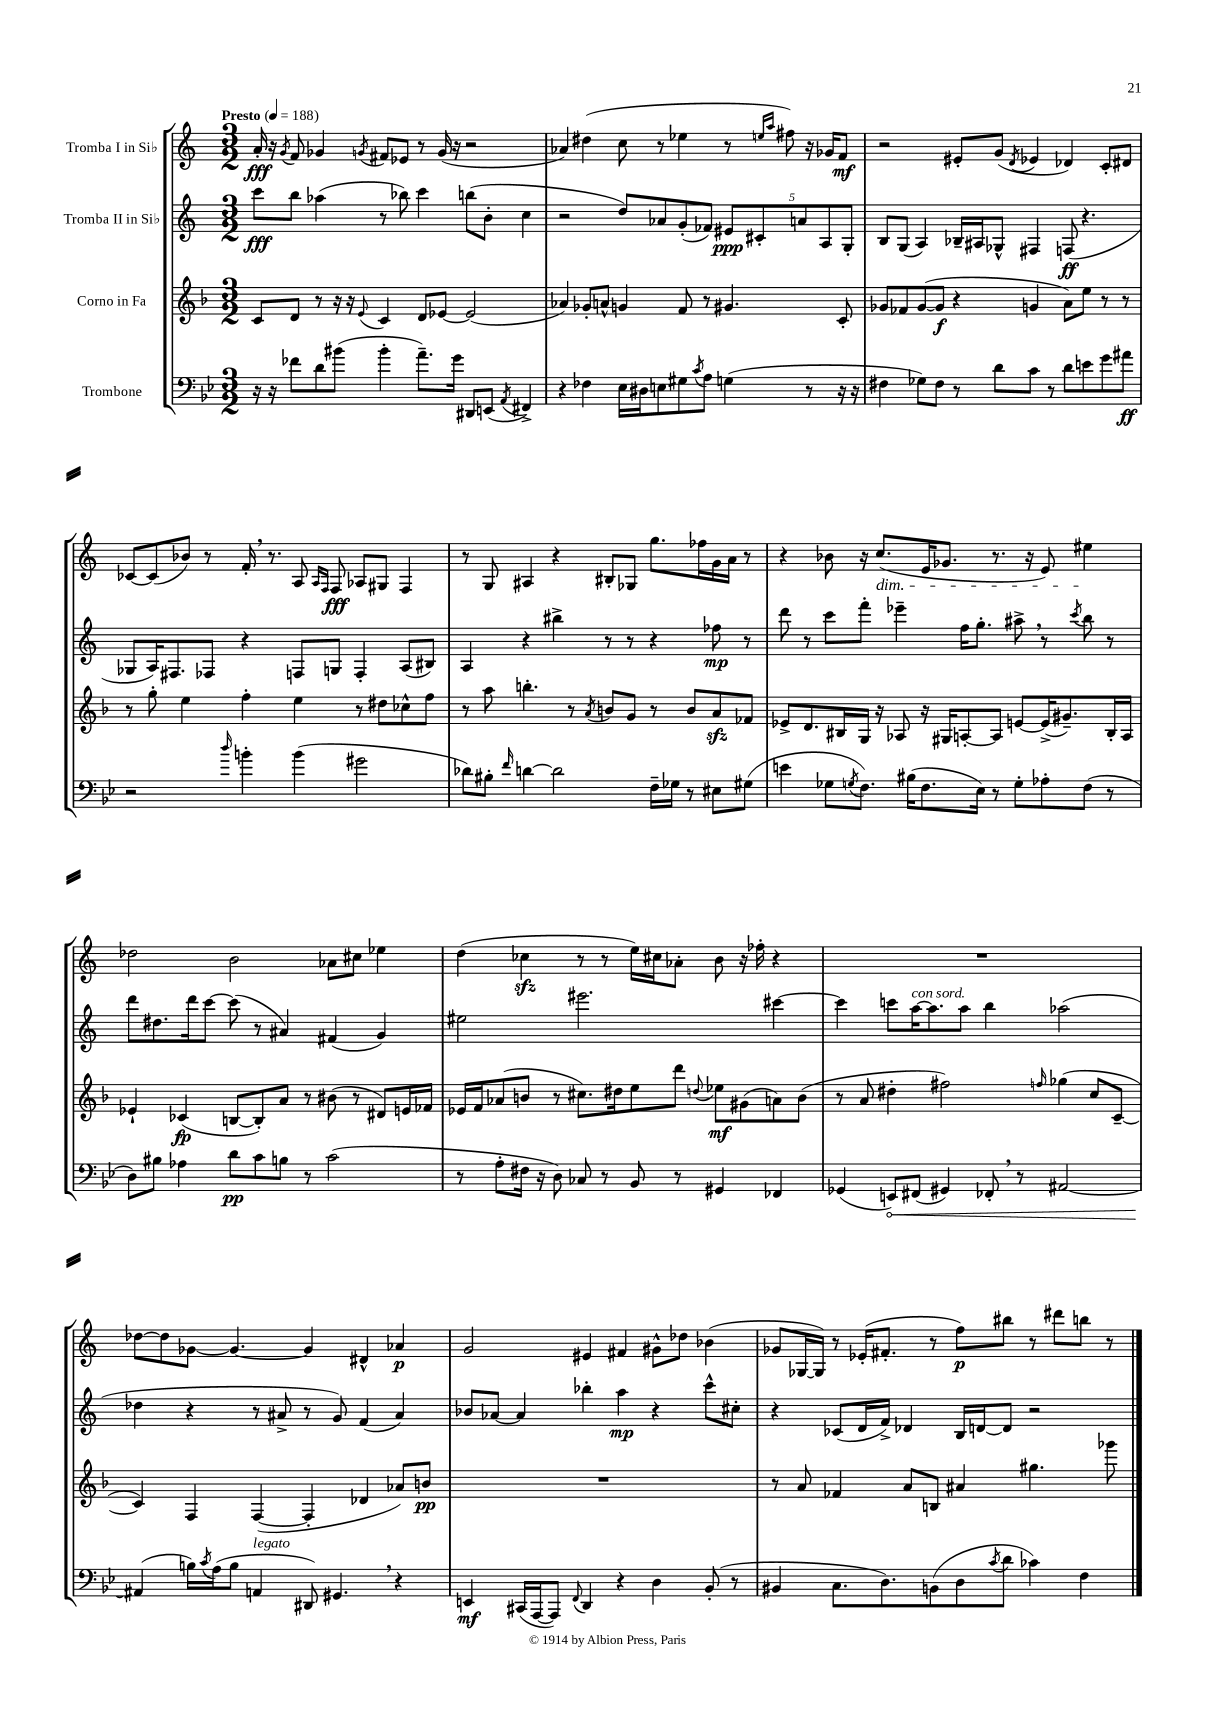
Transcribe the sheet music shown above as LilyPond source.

<<
\new StaffGroup <<
\new Staff = "s0" \with { instrumentName = "Tromba I in Sib" } {
    \clef treble \key c \major \numericTimeSignature \time 3/2 \tempo "Presto" 4 = 188
    a'16-.\fff r16 \acciaccatura { g'8 } f'8 ges'4 \acciaccatura { g'8 } fis'8 ees'8 r8 g'16( r16 r2 |
    aes'4) dis''4( c''8 r8 ees''4 r8 \grace { e''16 a''16 } fis''8) r16 ges'16 f'8\mf |
    r2 eis'8-. g'8( \acciaccatura { d'8 } ees'4 des'4) c'8-. dis'8 |
    ces'8~ ces'8( bes'8) r8 f'16-. \breathe r8. a8 \grace { a16 f16 } f8\fff aes8 gis8 f4 |
    r8 g8 ais4 r4 bis8-. ges8 g''8. fes''16 g'16 a'16 r8 |
    r4 bes'8 r16 c''8.\dim( e'16 ges'8. r8. r16 e'8) eis''4\! |
    des''2 b'2 aes'8 cis''8 ees''4 |
    d''4( ces''4\sfz r8 r8 e''16) cis''16 aes'8-. b'8 r16 fes''16-. r4 |
    R1. |
    des''8~ des''8 ges'8~ ges'4.~ ges'4 dis'4-^ aes'4\p |
    g'2 eis'4 fis'4 gis'8-^ des''8 bes'4( |
    ges'8 ges16~ ges16) r8 ees'16-.( fis'8.-. r8 f''8\p) bis''8 r8 dis'''8 b''8 r8 \bar "|." |
}
\new Staff = "s1" \with { instrumentName = "Tromba II in Sib" } {
    \clef treble \key c \major \numericTimeSignature \time 3/2
    c'''8\fff b''8 aes''4( r8 bes''8) c'''4 b''8( b'8-. c''4 |
    r2 d''8) aes'8 g'8-.( fes'8) \tuplet 5/4 { eis'8\ppp cis'8-. a'8 a8 g8-. } |
    b8 g8( a4) bes16-- ais16 ges8-^ fis4 f8\ff( r4. |
    ges8 a16) fis8. fes8 r4 f8 g8 f4-. a8( bis8) |
    a4 r4 bis''4-> r8 r8 r4 fes''8\mp r8 |
    d'''8 r8 c'''8 f'''8-. ees'''4-- f''16 g''8.-. ais''8-> \breathe r8 \acciaccatura { c'''8 } b''8 r8 |
    d'''8 dis''8. d'''16 c'''8~ c'''8( r8 ais'4) fis'4( g'4) |
    eis''2 eis'''2. cis'''4~ |
    cis'''4 c'''8 a''16~^\markup { \italic "con sord." } a''8. a''8 b''4 aes''2( |
    des''4 r4 r8 ais'8-> r8 g'8) f'4( ais'4) |
    bes'8 aes'8~ aes'4 bes''4-. a''4\mp r4 c'''8-^ cis''8-. |
    r4 ces'8( d'16 f'16->) des'4 b16 d'16~ d'8 r2 \bar "|." |
}
\new Staff = "s2" \with { instrumentName = "Corno in Fa" } {
    \clef treble \key f \major \numericTimeSignature \time 3/2
    c'8 d'8 r8 r16 r16 \appoggiatura { e'8 } c'4 d'8 ees'8~ ees'2( |
    aes'4) ges'8-. a'8-^ g'4 f'8 r8 gis'4. c'8-. |
    ges'8 fes'8 ges'8~( ges'8\f r4 g'4 a'8) e''8 r8 r8 |
    r8 g''8-. e''4 f''4-. e''4 r8 dis''8 ces''8-^ f''8 |
    r8 a''8 b''4.-. r8 \acciaccatura { a'8 } b'8 g'8 r8 b'8 a'8\sfz fes'8 |
    ees'8-> d'8. bis16 g16 r16 aes8 r16 gis16 a8~-. a8 e'8~ e'16->( gis'8.--) bis16-. a16 |
    ees'4-! ces'4\fp( b8~ b8-.) a'8 r8 bis'8( r8 dis'8) e'16 fes'16 |
    ees'16 f'16 aes'8( b'8 r8 cis''8.) dis''16 e''8 d'''8 \appoggiatura { d''8 } ees''8\mf gis'8( a'8) b'8( |
    r8 a'8 dis''4-. fis''2) \grace { f''16 } ges''4( c''8 c'8~-- |
    c'4) f4 f4~( f4-. des'4 aes'8) b'8\pp |
    R1. |
    r8 a'8 fes'4 a'8 b8 ais'4 gis''4. ges'''8 \bar "|." |
}
\new Staff = "s3" \with { instrumentName = "Trombone" } {
    \clef bass \key bes \major \numericTimeSignature \time 3/2
    r16 r16 fes'8 d'8 bis'8( bis'4-. a'8.--) g'16 dis,8 e,8( \acciaccatura { a,8 } fis,4->) |
    r4 fes4 ees16 dis16 e8 gis8 \acciaccatura { c'8 } a8 g4( r8 r16 r16 |
    fis4 ges8) fis8 r8 d'8 c'8 r8 d'8 e'8 g'8 ais'8\ff |
    r2 \grace { d''16 } b'4-. b'4( gis'2 |
    des'8) bis8-. \grace { f'16 } d'4~ d'2 f16-- ges16 r8 eis8 gis8( |
    e'4 ges8 \acciaccatura { g8 } f8.) bis16( f8. ees16) r8 g8-. aes8-. f8( r8 |
    d8) bis8 aes4 d'8\pp c'8 b8 r8 c'2( |
    r8 a8-. fis16 r16 d8) ces8 r8 bes,8 r8 gis,4 fes,4 |
    ges,4( \once \override Hairpin.circled-tip = ##t e,8\<) fis,8( gis,4) fes,8-. \breathe r8 ais,2~ |
    ais,4\!( b16) \acciaccatura { c'8 } a16( b8 a,4^\markup { \italic "legato" } dis,8) gis,4. \breathe r4 |
    e,4\mf cis,16( a,,16~ a,,8) \appoggiatura { f,8 } d,4 r4 d4 bes,8-.( r8 |
    bis,4 c8. d8.) b,8( d8 \acciaccatura { c'8 } d'8 ces'4) f4 \bar "|." |
}
>>
>>
\layout { \context { \Score \remove "Bar_number_engraver" } }
